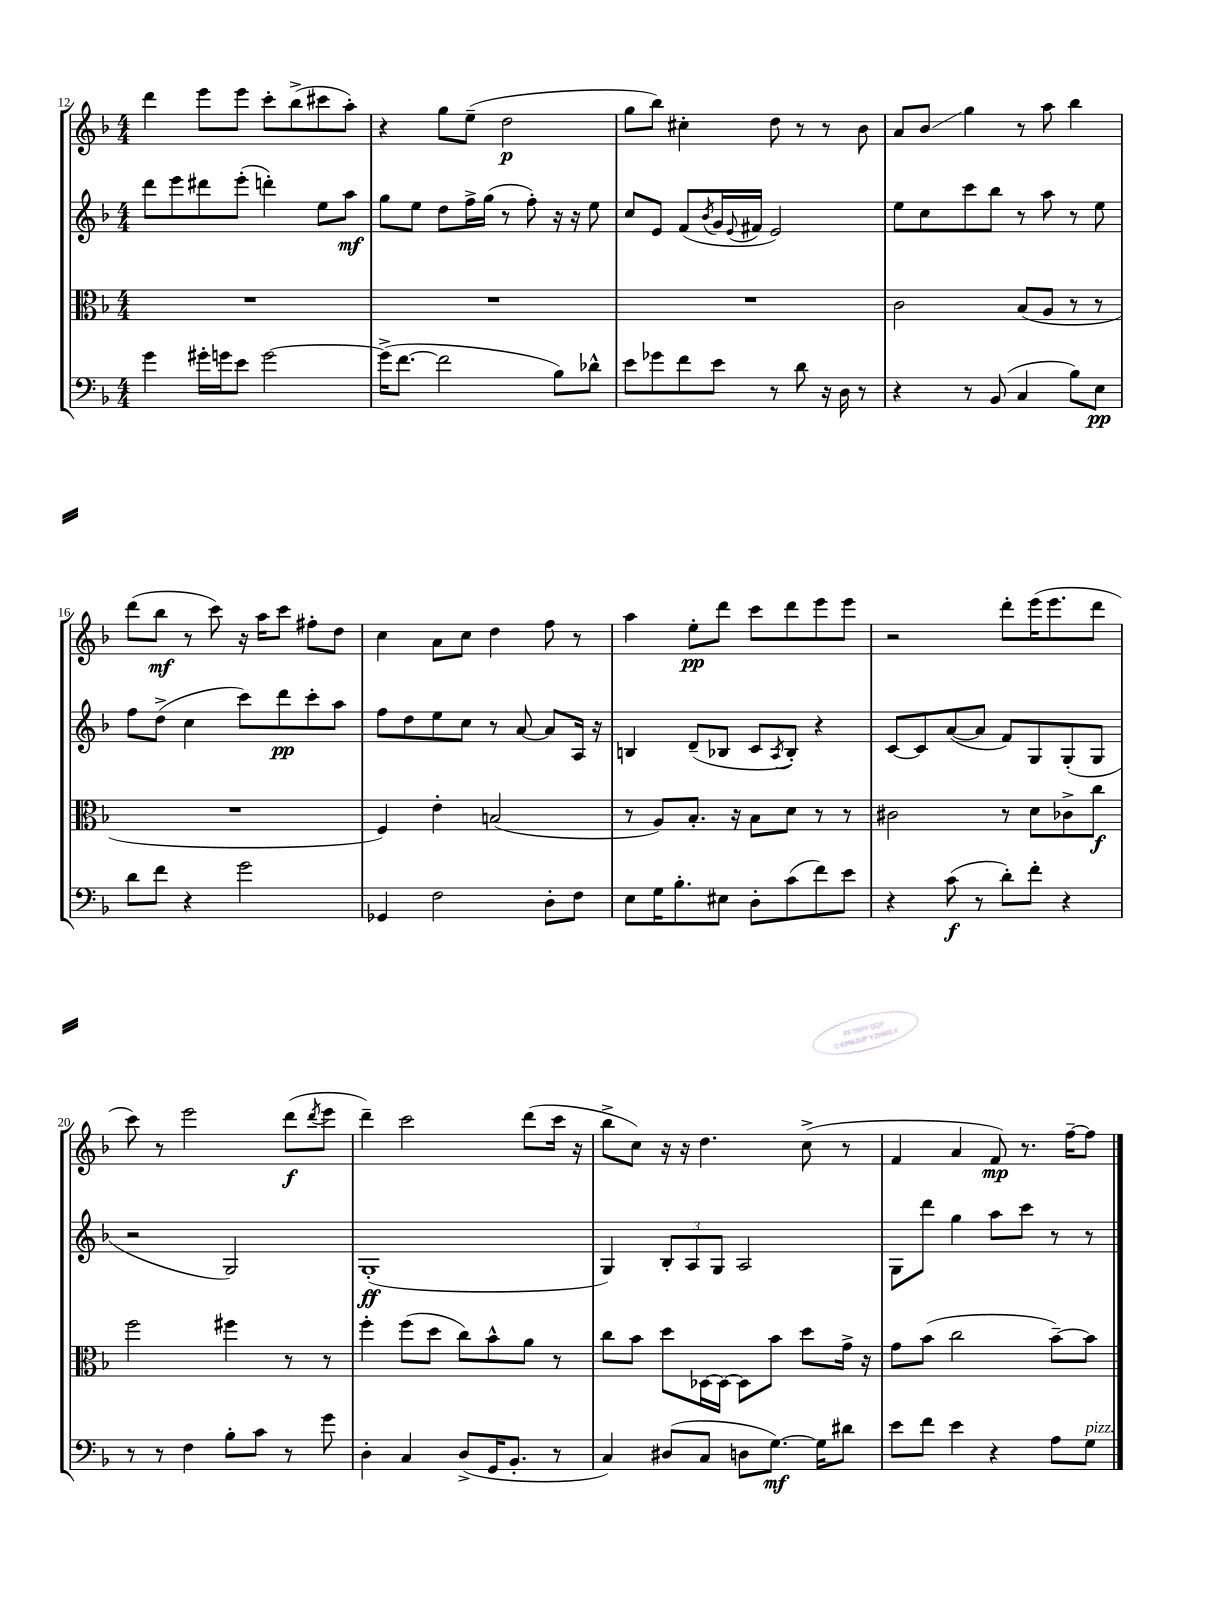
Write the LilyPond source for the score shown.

<<
\new StaffGroup <<
\new Staff = "s0" {
    \clef treble \key f \major \numericTimeSignature \time 4/4
    d'''4 e'''8 e'''8 c'''8-. bes''8->( cis'''8 a''8-.) |
    r4 g''8 e''8--( d''2\p |
    g''8 bes''8) cis''4-. d''8 r8 r8 bes'8 |
    a'8 bes'8\glissando g''4 r8 a''8 bes''4 |
    d'''8( bes''8\mf r8 c'''8) r16 a''16 c'''8 fis''8-. d''8 |
    c''4 a'8 c''8 d''4 f''8 r8 |
    a''4 e''8-.\pp d'''8 c'''8 d'''8 e'''8 e'''8 |
    r2 d'''8-. e'''16( e'''8. d'''8 |
    c'''8) r8 e'''2 d'''8\f( \acciaccatura { d'''8 } e'''8 |
    d'''4--) c'''2 d'''8( c'''16 r16 |
    bes''8-> c''8) r16 r16 d''4. c''8->( r8 |
    f'4 a'4 f'8\mp) r8. f''16~-- f''8 \bar "|." |
}
\new Staff = "s1" {
    \clef treble \key f \major \numericTimeSignature \time 4/4
    d'''8 e'''8 dis'''8 e'''8-.( d'''4-.) e''8 a''8\mf |
    g''8 e''8 d''8 f''16-> g''16( r8 f''8-.) r16 r16 e''8 |
    c''8 e'8 f'8( \acciaccatura { bes'8 } g'16 \appoggiatura { e'8 } fis'16 e'2) |
    e''8 c''8 c'''8 bes''8 r8 a''8 r8 e''8 |
    f''8 d''8->( c''4 c'''8) d'''8\pp c'''8-. a''8 |
    f''8 d''8 e''8 c''8 r8 a'8~ a'8 a16 r16 |
    b4 d'8--( bes8 c'8 \acciaccatura { a8 } bes8-.) r4 |
    c'8~ c'8 a'8~( a'8 f'8) g8 g8-.( g8 |
    r2 g2) |
    g1-.\ff( |
    g4) \tuplet 3/2 { bes8-. a8 g8 } a2 |
    g8 d'''8 g''4 a''8 c'''8 r8 r8 \bar "|." |
}
\new Staff = "s2" {
    \clef alto \key f \major \numericTimeSignature \time 4/4
    R1 |
    R1 |
    R1 |
    c'2 bes8( a8 r8 r8 |
    R1 |
    f4) e'4-. b2( |
    r8 a8) bes8.-. r16 bes8 d'8 r8 r8 |
    cis'2 r8 d'8 ces'8-> c''8\f |
    f''2 fis''4 r8 r8 |
    f''4-. f''8( d''8 c''8) bes'8-^ a'8 r8 |
    c''8 bes'8 d''8 des16~ des16~ des8 bes'8 d''8 g'16-> r16 |
    g'8 bes'8( c''2 bes'8~--) bes'8 \bar "|." |
}
\new Staff = "s3" {
    \clef bass \key f \major \numericTimeSignature \time 4/4
    g'4 gis'16-. g'16 e'8 g'2~ |
    g'16->( f'8.~ f'2 bes8) des'8-^ |
    e'8 ges'8 f'8 e'8 r8 d'8 r16 d16 r8 |
    r4 r8 bes,8( c4 bes8) e8\pp |
    d'8 f'8 r4 g'2 |
    ges,4 f2 d8-. f8 |
    e8 g16 bes8.-. eis8 d8-. c'8( f'8) e'8 |
    r4 c'8\f( r8 d'8-.) f'8-. r4 |
    r8 r8 f4 bes8-. c'8 r8 g'8 |
    d4-. c4 d8->( g,16 bes,8.-. r8 |
    c4) dis8( c8 d8 g8.~\mf) g16 dis'8 |
    e'8 f'8 e'4 r4 a8 g8^\markup { \italic "pizz." } \bar "|." |
}
>>
>>
\layout { \context { \Score currentBarNumber = #12 } }
